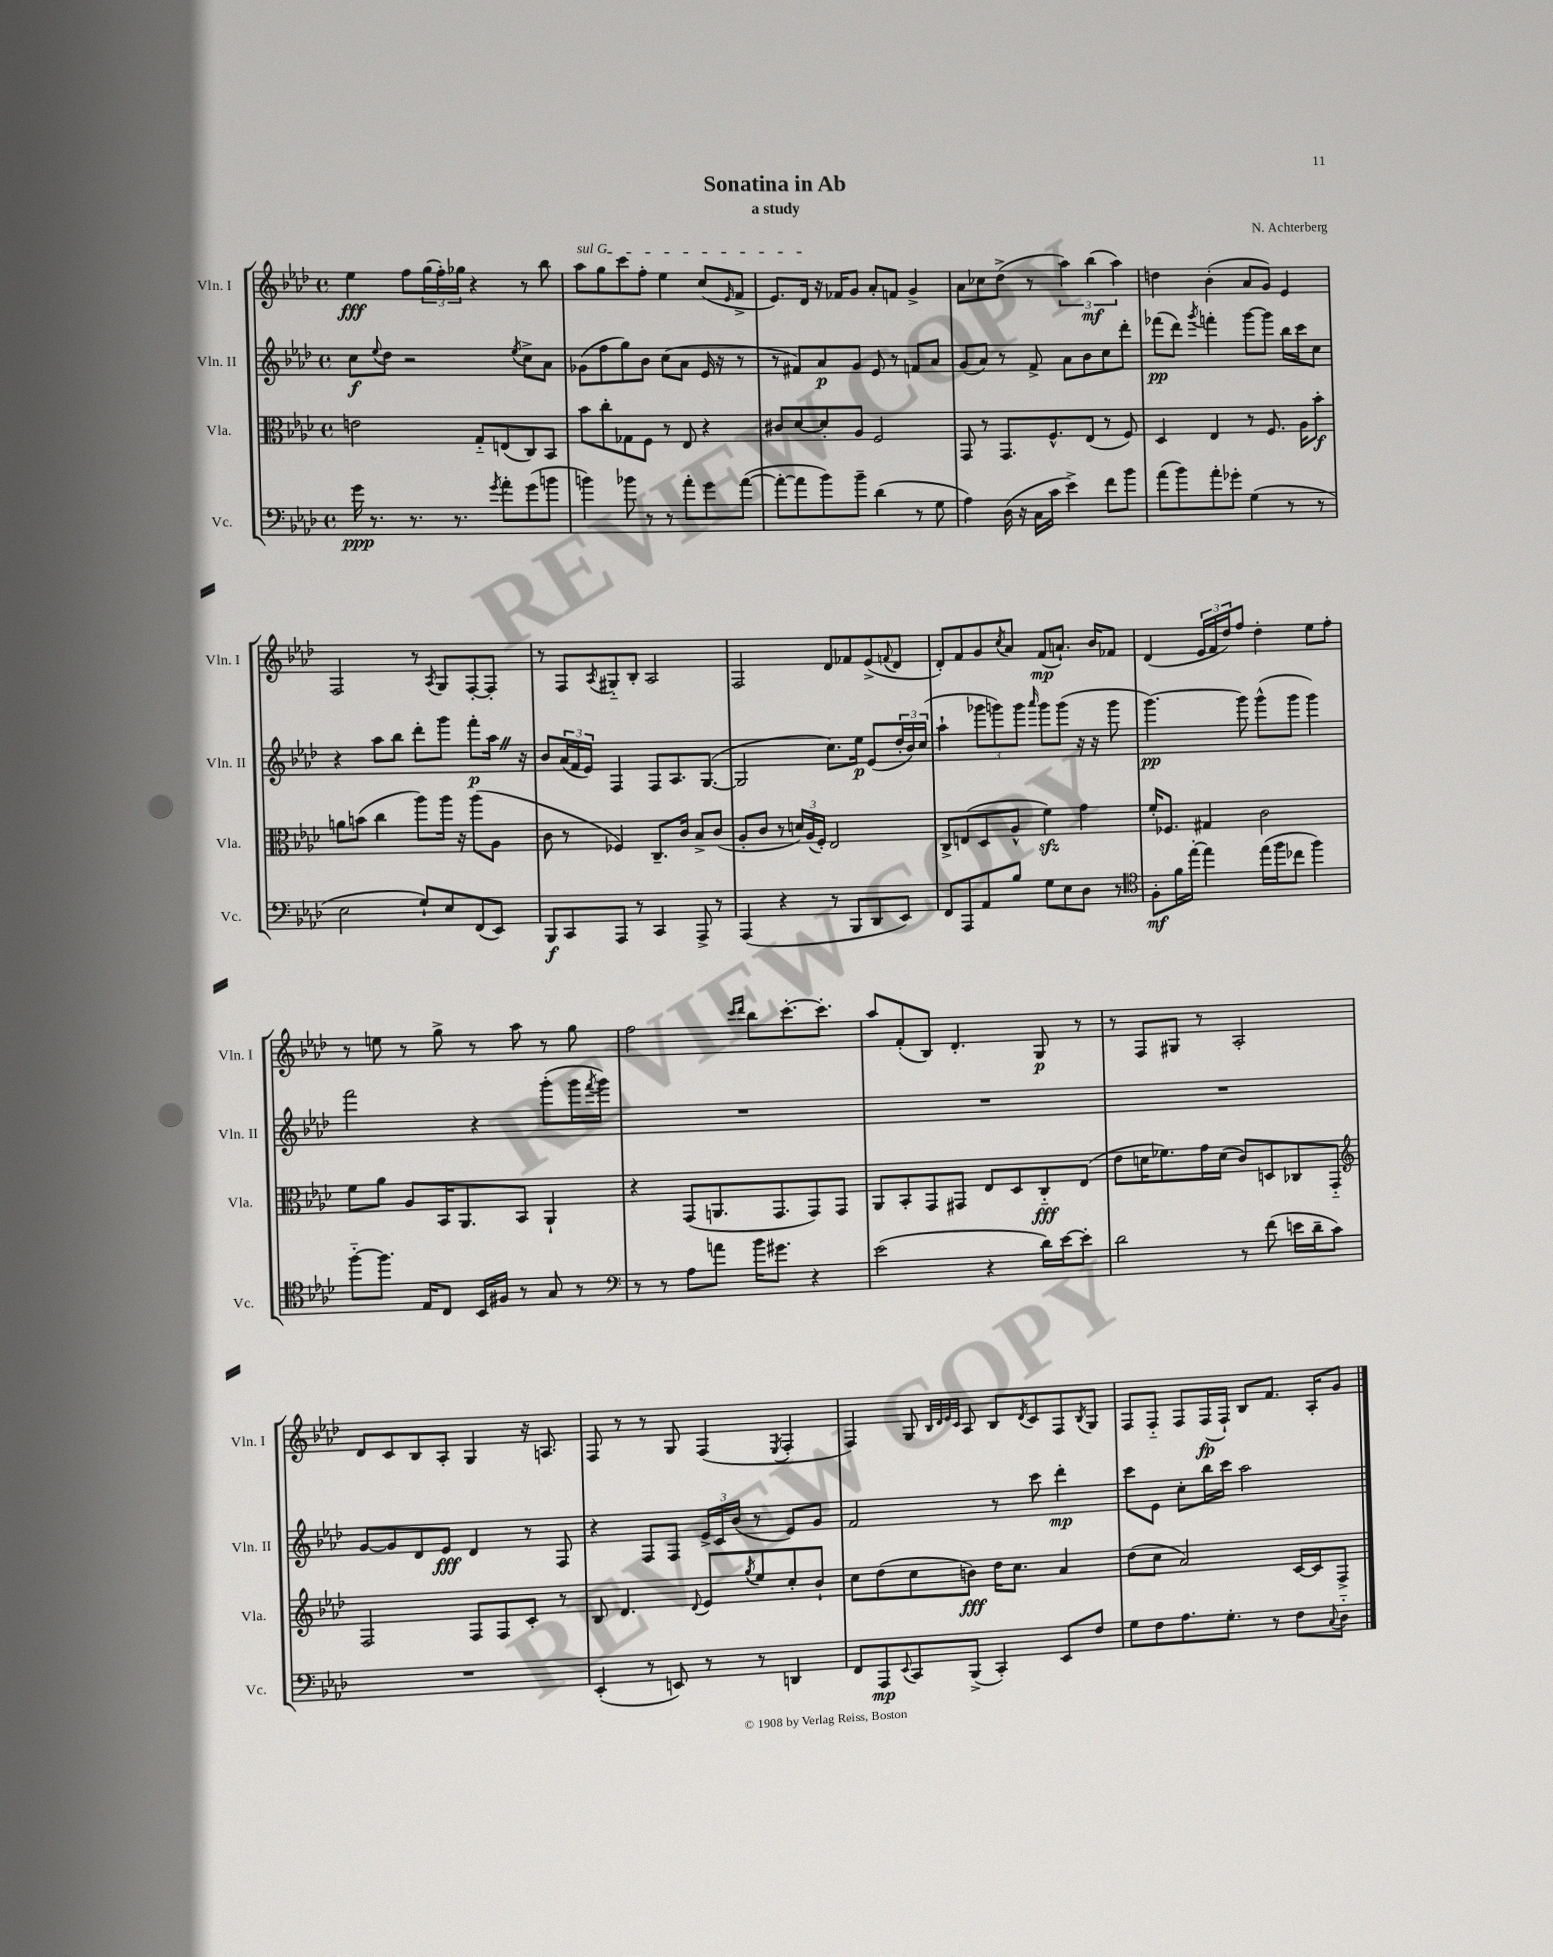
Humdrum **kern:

**kern	**dynam	**kern	**dynam	**kern	**dynam	**kern	**dynam
*part4	*part4	*part3	*part3	*part2	*part2	*part1	*part1
*staff4	*staff4	*staff3	*staff3	*staff2	*staff2	*staff1	*staff1
*I"Vc.	*	*I"Vla.	*	*I"Vln. II	*	*I"Vln. I	*
*I'Vc.	*	*I'Vla.	*	*I'Vln. II	*	*I'Vln. I	*
*clefF4	*	*clefC3	*	*clefG2	*	*clefG2	*
*k[b-e-a-d-]	*	*k[b-e-a-d-]	*	*k[b-e-a-d-]	*	*k[b-e-a-d-]	*
*M4/4	*	*M4/4	*	*M4/4	*	*M4/4	*
*met(c)	*	*met(c)	*	*met(c)	*	*met(c)	*
=1	=1	=1	=1	=1	=1	=1	=1
16g\	ppp	2en\	.	8cc\L	f	4ee-\	fff
8.r	.	.	.	.	.	.	.
.	.	.	.	8qqee-/	.	.	.
.	.	.	.	8dd-\J	.	.	.
8.r	.	.	.	2r	.	8ff\L	.
.	.	.	.	.	.	(24gg\L	.
.	.	.	.	.	.	24ff'\)	.
8.r	.	.	.	.	.	.	.
.	.	.	.	.	.	24gg-X\JJ	.
.	.	8G/L	.	.	.	4r	.
8qg/	.	.	.	.	.	.	.
8a-'\L	.	(8En/	.	.	.	.	.
.	.	.	.	8qee-/	.	.	.
(8g\	.	8C/)	.	8cc^\L	.	8r	.
8bn\J	.	8BB-/J	.	8a-\J	.	8bb-\	.
=2	=2	=2	=2	=2	=2	=2	=2
!	!	!	!	!	!	!LO:TX:a:i:t=sul G	!
4bn\)	.	8b-\L	.	(8g-X\L	.	8aa-\L	.
.	.	8cc'\	.	8ff\	.	8gg\	.
8b-X\	.	8G-X\	.	8gg\)	.	8ccc\	.
8r	.	8F\J	.	8b-\J	.	8ff'\J	.
8r	.	8r	.	(8cc\L	.	4ee-\	.
8a-'\L	.	8E-/	.	8a-\J	.	.	.
8g\	.	4r	.	16e-/	.	(8cc/L	.
.	.	.	.	16r	.	.	.
.	.	.	.	.	.	16qqe-/	.
([8a-\J	.	.	.	8r	.	8f^/J	.
=3	=3	=3	=3	=3	=3	=3	=3
8a-'\L_	.	8c#X/L	.	8r	.	8.e-/L)	.
8a-\]	.	[8d-/	.	8f#X/L)	.	.	.
.	.	.	.	.	.	16d-/Jk	.
8b-\)	.	8d-'/]	.	8a-/	p	16r	.
.	.	.	.	.	.	16f-X/KL	.
8b-~\J	.	8A-/J	.	8g/J	.	8g/J	.
(4d-\	.	2F/	.	8e-/	.	8a-'/L	.
.	.	.	.	8r	.	8fn/J	.
8r	.	.	.	8fn/L	.	4g^/	.
8G\	.	.	.	8a-/J	.	.	.
=4	=4	=4	=4	=4	=4	=4	=4
4A-\)	.	8GG/	.	(8g/L	.	8a-\L	.
.	.	8r	.	8a-/J)	.	8cc-X\	.
(16D-\	.	8.GG/L	.	8r	.	(8dd-^\J	.
16r	.	.	.	.	.	.	.
16C\LL	.	.	.	8f^/	.	8r	.
16c\JJ	.	8.F^^/	.	.	.	.	.
4e-^\)	.	.	.	8a-\L	.	6aa-\)	.
.	.	(8E-/J	.	8b-\	.	.	.
.	.	.	.	.	.	(6bb-\	mf
8f\L	.	8r	.	8cc\	.	.	.
.	.	.	.	.	.	6aa-\)	.
8b-\J	.	8F/)	.	8ddd-'\J	.	.	.
=5	=5	=5	=5	=5	=5	=5	=5
(8a-\L	.	4D-/	.	(8fff-X\L	pp	4ddn\	.
8b-\)	.	.	.	8ddd-\J)	.	.	.
.	.	.	.	8qggg/	.	.	.
8a-'\	.	4E-/	.	4fffn'\	.	(4b-'\	.
8g-X'\J	.	.	.	.	.	.	.
(4G\	.	8r	.	[8ggg\L	.	8a-/L	.
.	.	8.F/	.	8ggg\J]	.	8g/J)	.
8r	.	.	.	16bb-\LL	.	4e-/	.
.	.	16A-\KL	.	16ccc\J	.	.	.
8r	.	8b-'\J	f	8cc\J	.	.	.
!!LO:LB:g=z
=6	=6	=6	=6	=6	=6	=6	=6
2E-\	.	8an\L	.	4r	.	2F/	.
.	.	(8bn\J	.	.	.	.	.
.	.	4cc\	.	8aa-\L	.	.	.
.	.	.	.	8bb-\J	.	.	.
8G`/L)	.	8aa-\L)	.	8ddd-'\L	.	8r	.
.	.	.	.	.	.	8qA-/	.
8E-/	.	16aa-\Jk	.	8ggg\J	.	8G/L	.
.	.	16r	.	.	.	.	.
(8FF/	.	(8aa-\L	.	8fff'\L	p	[8F'/	.
8EE-/J)	.	8A-\J	.	16aa-Z\Jk	.	8F'/J]	.
.	.	.	.	16r	.	.	.
=7	=7	=7	=7	=7	=7	=7	=7
8BBB-/L	f	8c\	.	8b-/L	.	8r	.
8CC/	.	8r	.	(24a-/L	.	8F/L	.
.	.	.	.	24f/	.	.	.
.	.	.	.	24e-/JJ)	.	.	.
.	.	.	.	.	.	8qA-/	.
8AAA-/J	.	4F-X/)	.	4F/	.	8G#X/	.
8r	.	.	.	.	.	8B-'/J	.
4CC/	.	8.C~/L	.	8F/L	.	2A-/	.
.	.	.	.	8.A-/	.	.	.
.	.	16c/Jk	.	.	.	.	.
8AAA-^/	.	8B-^/L	.	.	.	.	.
.	.	.	.	([8.G/J	.	.	.
8r	.	(8c/J	.	.	.	.	.
=8	=8	=8	=8	=8	=8	=8	=8
(4AAA-/	.	8A-'/L	.	2G/]	.	2F/	.
.	.	8c/J	.	.	.	.	.
4r	.	8r	.	.	.	.	.
.	.	24dn/LL)	.	.	.	.	.
.	.	(24A-/	.	.	.	.	.
.	.	24F'/JJ)	.	.	.	.	.
8r	.	2E-/	.	8.cc\L)	.	8d-/L	.
8BBB-/L	.	.	.	.	.	8f-X/	.
.	.	.	.	16ee-\Jk	p	.	.
8DD-/	.	.	.	(8e-/L	.	(8e-^/	.
.	.	.	.	.	.	8qqfn/	.
8EE-/J)	.	.	.	24dd-'/L	.	8d-/J	.
.	.	.	.	24b-/)	.	.	.
.	.	.	.	(24cc/JJ	.	.	.
=9	=9	=9	=9	=9	=9	=9	=9
8FF/L	.	8C^/L	.	4aa-`\	.	8d-'/L)	.
8AAA-/	.	(8En/	.	.	.	8f/	.
8AA-/	.	8D-/	.	12ggg-X\L	.	8g/	.
.	.	.	.	12gggn\)	.	.	.
.	.	.	.	.	.	8qcc/	.
8B-/J	.	8A-^^/J	.	.	.	8a-/J	.
.	.	.	.	12ggg\J	.	.	.
.	.	.	.	16qqaaa-/	.	.	.
8G\L	.	4fzz\)	.	8ggg\L	.	(8f/L	mp
8E-\	.	.	.	(8ggg\J	.	8.an`/J)	.
8D-\J	.	4g\	.	16r	.	.	.
.	.	.	.	16r	.	16b-/KL	.
8r	.	.	.	8ggg\	.	8f-X/J	.
=10	=10	=10	=10	=10	=10	=10	=10
*clefC4	*	*	*	*	*	*	*
8F'\L	mf	16f'/KL	.	[4.ggg\)	pp	(4d-/	.
.	.	8.F-X/J	.	.	.	.	.
16f\L	.	.	.	.	.	.	.
[16ee-'\JJ	.	.	.	.	.	.	.
4ee-\]	.	4G#X/	.	.	.	24e-/LL	.
.	.	.	.	.	.	24f/	.
.	.	.	.	.	.	24dd-/J)	.
.	.	.	.	8ggg\]	.	8ff/J	.
(16ee-\LL	.	2c\	.	(8ggg^^\L	.	4dd-'\	.
16ff\J	.	.	.	.	.	.	.
8cc-X\J	.	.	.	8ggg\J	.	.	.
4ff\)	.	.	.	4ggg\)	.	8ee-\L	.
.	.	.	.	.	.	8ff'\J	.
!!LO:LB:g=z
=11	=11	=11	=11	=11	=11	=11	=11
[8ff\L	.	8f\L	.	2fff\	.	8r	.
8.ff\J]	.	8a-\J	.	.	.	8een\	.
.	.	8A-/L	.	.	.	8r	.
16E-/KL	.	.	.	.	.	.	.
8C/J	.	16BB-/K	.	.	.	8gg^\	.
.	.	8.AA-/	.	.	.	.	.
16BB-/LL	.	.	.	4r	.	8r	.
16F#X/JJ	.	.	.	.	.	.	.
8r	.	8BB-/J	.	.	.	8aa-\	.
8G/	.	4AA-`/	.	(8ggg'\L	.	8r	.
8r	.	.	.	16ggg\L	.	8gg\	.
.	.	.	.	8qfff/	.	.	.
.	.	.	.	16ggg\JJ)	.	.	.
=12	=12	=12	=12	=12	=12	=12	=12
*clefF4	*	*	*	*	*	*	*
8r	.	4r	.	1r	.	2ff\	.
8r	.	.	.	.	.	.	.
8A-\L	.	(8GG/L	.	.	.	.	.
8an\J	.	8.AAn/	.	.	.	.	.
.	.	.	.	.	.	16qqccc/LL	.
.	.	.	.	.	.	16qqddd-/JJ	.
16b-\KL	.	.	.	.	.	8bb-\L	.
8.g#X\J	.	8.GG/	.	.	.	.	.
.	.	.	.	.	.	[8.ccc'\	.
4r	.	8GG/)	.	.	.	.	.
.	.	.	.	.	.	8.ccc'\J]	.
.	.	8GG/J	.	.	.	.	.
=13	=13	=13	=13	=13	=13	=13	=13
(2e-\	.	8AA-/L	.	1r	.	8aa-/L	.
.	.	8BB-'/	.	.	.	(8f'/	.
.	.	8GG/	.	.	.	8B-/J)	.
.	.	8GG#X/J	.	.	.	4.d-'/	.
4r	.	8E-/L	.	.	.	.	.
.	.	8D-/	.	.	.	.	.
16d-\LL)	.	8C/	fff	.	.	8G/	p
[16e-\J	.	.	.	.	.	.	.
8e-'\J]	.	(8E-/J	.	.	.	8r	.
=14	=14	=14	=14	=14	=14	=14	=14
2d-\	.	8e-\L	.	1r	.	8r	.
.	.	16dn\K	.	.	.	8F/L	.
.	.	8.f-X\)	.	.	.	.	.
.	.	.	.	.	.	8G#X/J	.
.	.	16g\L	.	.	.	8r	.
.	.	(16d\JJ	.	.	.	.	.
8r	.	8c/L)	.	.	.	2A-'/	.
(8f\	.	8Dn/	.	.	.	.	.
16en\LL	.	8C-X/	.	.	.	.	.
16d-~\J	.	.	.	.	.	.	.
8c\J)	.	8GG/J	.	.	.	.	.
!!LO:LB:g=z
=15	=15	=15	=15	=15	=15	=15	=15
*	*	*clefG2	*	*	*	*	*
1r	.	2F/	.	[8g/L	.	8d-/L	.
.	.	.	.	8g/]	.	8c/	.
.	.	.	.	8d-/	.	8B-/	.
.	.	.	.	8e-/J	fff	8A-'/J	.
.	.	8F/L	.	4d-/	.	4G/	.
.	.	8F/	.	.	.	.	.
.	.	8c'/J	.	8r	.	16r	.
.	.	.	.	.	.	8.An/	.
.	.	8r	.	8F/	.	.	.
=16	=16	=16	=16	=16	=16	=16	=16
(4EE-'/	.	8B-/	.	4r	.	8F/	.
.	.	4.d-/	.	.	.	8r	.
8r	.	.	.	8F/L	.	8r	.
8EEn/)	.	.	.	8F/J	.	8G/	.
.	.	8qqd-/	.	.	.	.	.
8r	.	8e-/L	.	24e-^/LL	.	(4F/	.
.	.	.	.	24c/	.	.	.
.	.	.	.	(24b-/JJ	.	.	.
.	.	8qgg/	.	.	.	.	.
8r	.	8ee-/	.	8r	.	.	.
.	.	.	.	.	.	8qE-/	.
4DDn/	.	8cc'/	.	8e-/L)	.	4F'/	.
.	.	8b-`/J	.	8g/J	.	.	.
=17	=17	=17	=17	=17	=17	=17	=17
8FF/L	.	8cc\L	.	2f/	.	4F/)	.
8AAA-/	mp	(8dd-\	.	.	.	.	.
8qqEE-/	.	.	.	.	.	.	.
8CC/	.	8cc\	.	.	.	8G/	.
.	.	.	.	.	.	32qqB-/LLL	.
.	.	.	.	.	.	32qqd-/	.
.	.	.	.	.	.	32qqe-/	.
.	.	.	.	.	.	32qqc/JJJ	.
(8BBB-^/J	.	8bn\J)	fff	.	.	8A-/	.
4CC'/)	.	16dd-\KL	.	8r	.	8B-/L	.
.	.	8.cc\J	.	.	.	.	.
.	.	.	.	.	.	8qd-/	.
.	.	.	.	8ccc\	.	8c/	.
8EE-/L	.	4a-/	.	4ddd-'\	mp	8F/	.
.	.	.	.	.	.	8qB-/	.
8F/J	.	.	.	.	.	8G/J	.
=18	=18	=18	=18	=18	=18	=18	=18
8G\L	.	(8dd-\L	.	8ccc\L	.	8F/L	.
8F\	.	8cc\J	.	8e-\J	.	8F/J	.
8.A-\	.	2a-/)	.	8cc'\L	.	8F/L	.
.	.	.	.	16bb-\L	.	(16F/L	fp
8.G'\J	.	.	.	16ccc\JJ	.	16F`/JJ)	.
.	.	.	.	2aa-\	.	8B-/L	.
8r	.	.	.	.	.	8.f/J	.
8F\L	.	[16c/LL	.	.	.	.	.
.	.	16c/J]	.	.	.	16A-'/KL	.
8qqC/	.	.	.	.	.	.	.
8D-\J	.	8F^/J	.	.	.	8g/J	.
==	==	==	==	==	==	==	==
*-	*-	*-	*-	*-	*-	*-	*-
